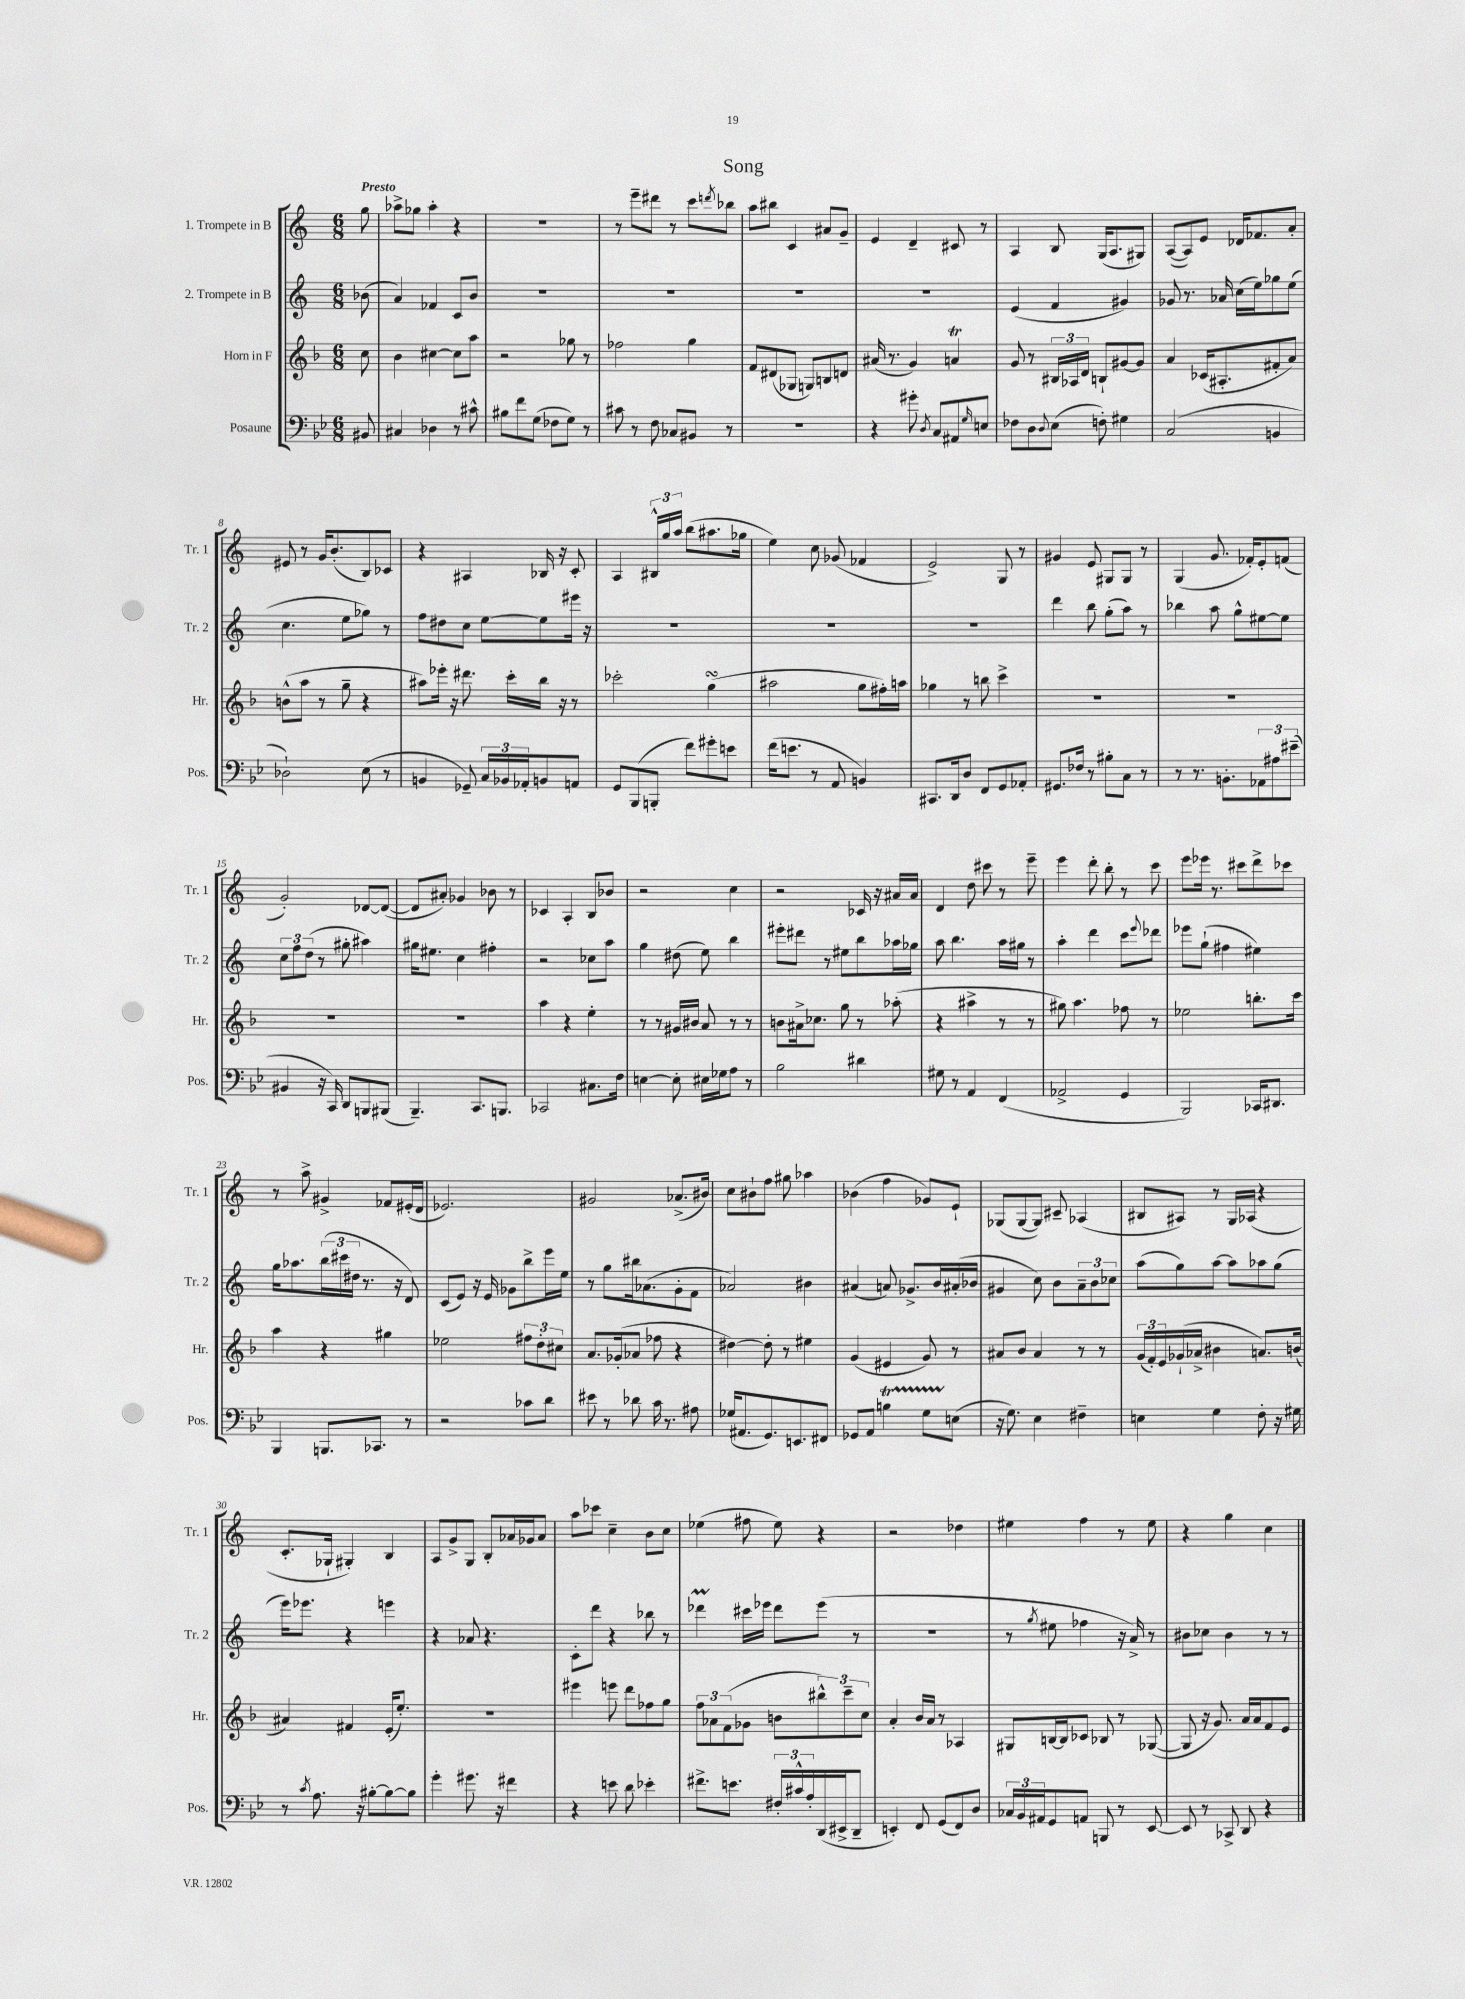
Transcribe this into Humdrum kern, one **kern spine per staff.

**kern	**kern	**kern	**kern
*staff4	*staff3	*staff2	*staff1
*clefF4	*clefG2	*clefG2	*clefG2
*k[b-e-]	*k[b-]	*k[]	*k[]
*M6/8	*M6/8	*M6/8	*M6/8
8BB#	8cc	(8b-	8gg
=	=	=	=
4C#	4b-	4a)	8aa-^
.	.	.	8gg-
4D-	[4cc#	4f-	4aa-'
8r	8cc#]	8c	4r
8c#^^	8aa	8b	.
=	=	=	=
8B#	2r	2.r	2.r
8f	.	.	.
(8G	.	.	.
8F-	.	.	.
8G)	8gg-	.	.
8r	8r	.	.
=	=	=	=
8c#	2ff-	2.r	8r
8r	.	.	8eee~
8F	.	.	8ddd#
8C-	.	.	8r
8BB#	4gg	.	8ccc
.	.	.	8qddd
8r	.	.	8bb-
=	=	=	=
2.r	8f	2.r	8aa
.	(8d#	.	8bb#
.	8G-	.	4c
.	8G)	.	.
.	8B	.	8a#
.	8d	.	8g~
=	=	=	=
4r	(16a#	2.r	4e
.	8.r	.	.
8g#'	4g)	.	4d~
8qD	.	.	.
8C	.	.	.
8AA#	4a	.	8c#
16qqG	.	.	.
8E	.	.	8r
=	=	=	=
8F-	8g	(4e	4A
8D	8r	.	.
8qqD	.	.	.
(8E-	24B#	4f	8B
.	24A-	.	.
.	24d	.	.
8F')	8B`	.	(16G
.	.	.	8.A
4G#	[8g#	4g#)	.
.	8g#]	.	8G#)
=	=	=	=
(2C	4a	8g-	([8A
.	.	8.r	8A])
.	(16c-	.	8e
.	8.A#'	16a-	.
.	.	(16cc	16d-
.	.	16ee)	8.f-
4BB	8f#'	8gg-	.
.	8a)	(8ee	8a'
=	=	=	=
2D-`)	(8b^^	4.cc	8e#
.	8aa	.	8r
.	8r	.	16g
.	.	.	(8.b'
.	8gg~	8ee	.
(8E-	4r	8gg-)	8B)
8r	.	8r	8c-
=	=	=	=
4BB	8aa#)	8ff	4r
.	16eee-'	8dd#	.
.	16r	.	.
8GG-~)	8.ddd#	8cc	4A#
24C	.	[8ee	.
24BB-	.	.	.
.	16ccc'	.	.
24AA-'	.	.	.
8BB	16bb-	8ee]	16B-
.	16r	.	16r
8AA	8r	16eee#	8c'
.	.	16r	.
=	=	=	=
8GG	2ccc-'	2.r	4A
(8BBB-	.	.	.
8BBB'	.	.	24B#^^
.	.	.	24gg
.	.	.	24aa
8f)	.	.	(8bb
8g#'	(4gg	.	8.aa#
8e	.	.	.
.	.	.	16gg-
=	=	=	=
(16f	2aa#	2.r	4ee)
8.e	.	.	.
8r	.	.	8cc
8AA	.	.	(8g-
4BB)	8gg	.	4f-
.	16ff#')	.	.
.	16aa	.	.
=	=	=	=
8.CC#	4gg-	2.r	2e^)
16DD	.	.	.
8D	8r	.	.
8FF	8bb	.	.
8GG	4ccc^	.	8G
8AA-'	.	.	8r
=	=	=	=
8.GG#	2.r	4ddd	4g#
16F-	.	.	.
8r	.	8bb	8e
8B#'	.	(8gg'	8G#
8C	.	8aa)	8G#
8r	.	8r	8r
=	=	=	=
8r	2.r	4bb-	(4G
8.r	.	.	.
.	.	8aa	8.g
8.BB'	.	.	.
.	.	8gg^^	.
.	.	.	16f-')
12AA-	.	[8ee#	8e'
12A#	.	.	.
.	.	8ee#]	(8f
(12e#~	.	.	.
=	=	=	=
4BB#	2.r	12cc	2g')
.	.	12ff	.
.	.	(12dd	.
16r	.	8r	.
16CC)	.	.	.
8DD	.	8gg#'	.
8BBB	.	4aa#)	[8d-
(8BBB#	.	.	(8d-_
=	=	=	=
4.BBB-~)	2.r	16gg#	8d-]
.	.	8.ee#	.
.	.	.	8a#')
.	.	4cc	4g-
8.CC	.	.	.
.	.	4ff#'	8b-
8.BBB	.	.	.
.	.	.	8r
=	=	=	=
2CC-	4aa	2r	4c-
.	4r	.	4A'
8.C#	4ee'	8cc-	8B
.	.	8aa	8b-
16F	.	.	.
=	=	=	=
[4E	8r	4gg	2r
.	8r	.	.
8E']	16g#	(8dd#	.
.	16b#	.	.
16E#	8a	8ee)	.
16G-	.	.	.
8A	8r	4bb	4cc
8r	8r	.	.
=	=	=	=
2B-	8b	8eee#'	2r
.	16a#^	8ddd#	.
.	8.cc-	.	.
.	.	8r	.
.	8gg	8ee#	.
4d#	8r	8bb	16c-
.	.	.	16r
.	(8aa-'	16aa-	16a#
.	.	16gg-	16a#
=	=	=	=
8G#	4r	8aa	4d
8r	.	4.bb	.
4AA	4aa#^	.	8dd
.	.	.	8ccc#
(4FF	8r	16aa	8r
.	.	16gg#	.
.	8r	8r	8eee~
=	=	=	=
2AA-^	8gg#)	4aa'	4eee
.	4.aa	.	.
.	.	4ddd	8ddd'
.	.	.	8bb'
4GG	8ff-	8ccc	8r
.	.	8qqeee	.
.	8r	8ddd-	8ccc
=	=	=	=
2BBB-)	2ee-	8eee-	8eee
.	.	(8gg`	16eee-
.	.	.	8.r
.	.	4ff#	.
.	.	.	8ccc#
16CC-	8.bb'	4ee#)	8ddd^
8.DD#	.	.	.
.	.	.	8ccc-
.	16ccc	.	.
=	=	=	=
4BBB-	4aa	16gg	8r
.	.	8.aa-	.
.	.	.	8aa^
8.BBB	4r	(24bb	4g#^
.	.	24ccc#	.
.	.	24dd#	.
.	.	8.r	.
8.CC-	.	.	.
.	4gg#	.	8f-
.	.	16r	.
8r	.	8d)	(16e#'
.	.	.	16d
=	=	=	=
2r	2ee-	(8c	2.e-)
.	.	8e)	.
.	.	16r	.
.	.	16e	.
.	.	8g-	.
8c-	12ff#	8bb^	.
.	12dd'	.	.
8d	.	16eee	.
.	12cc#	.	.
.	.	16ee	.
=	=	=	=
8e#	8.a	8r	2g#
8r	.	8gg	.
.	(16g-'	.	.
8d-	8a-	16bb#	.
.	.	(8.a-	.
16c	8ff-	.	.
8.r	.	.	.
.	4r	8g'	(8.a-^
8A#	.	8f	.
.	.	.	16b#)
=	=	=	=
(16G-	[4dd#)	2a-)	8cc
8.AA#	.	.	.
.	.	.	8b#`
8.GG)	8dd#']	.	8ff
.	8r	.	8gg#
8.EE	.	.	.
.	4ee#	4b#	4aa-
8FF#	.	.	.
=	=	=	=
8GG-	(4g	(4a#	(4b-
8AA	.	.	.
4B	4e#	8a)	4ff
.	.	8.g-^	.
8G	8g)	.	8g-)
.	.	16b	.
(8E	8r	(16a#'	8e`
.	.	16b-	.
=	=	=	=
16r	8a#	4g#	(8G-
8.G)	.	.	.
.	8b-	.	[8G-
4E-	4a#	8cc)	8G-])
.	.	8b	8c#~
4F#~	8r	12a~	(4A-
.	.	12b	.
.	8r	.	.
.	.	12cc-	.
=	=	=	=
4E	(24g	(8aa	8B#
.	24f')	.	.
.	24e	.	.
.	(16g-`	8gg)	8A#)
.	16a-^	.	.
4G	4b#	[8aa	8r
.	.	8aa]	16G
.	.	.	(16A-
8F'	8.a)	8aa-	4r
16r	.	(8gg	.
16G#	(16b	.	.
=	=	=	=
8r	4a#)	16eee)	8.c'
.	.	8.eee-	.
8qc	.	.	.
8.A	.	.	.
.	.	.	16G-`
.	4f#	4r	4G#')
16r	.	.	.
[8B#'	.	.	.
8B#_	(16e'	4eee	4B
.	8.ee')	.	.
8B#]	.	.	.
=	=	=	=
4g'	2.r	4r	8A
.	.	.	8g^
8.g#	.	8a-	8G
.	.	4.r	8B'
16r	.	.	.
4f#	.	.	16a-
.	.	.	16g-
.	.	.	8a-
=	=	=	=
4r	4eee#	8c'	8aa
.	.	8ddd	8ccc-
8e	8eee	4r	4cc~
8d	8ddd	.	.
4e-'	8ff-	8bb-	8b
.	8gg	8r	8cc
=	=	=	=
8.f#^	12ff	4ddd-	(4ee-
.	12a-	.	.
.	(12f	.	.
8.e	.	.	.
.	8g-	16ccc#	8ff#
.	.	16eee-	.
24F#'	8b	8ddd-	8ee-)
24c#^^	.	.	.
24A'	.	.	.
(16DD	12bb#^^)	(8eee-	4r
16EE#^	.	.	.
.	12ccc~	.	.
8DD~	.	8r	.
.	12cc	.	.
=	=	=	=
4EE')	4a'	2.r	2r
8FF	16b-	.	.
.	16a	.	.
(8GG	8r	.	.
8FF)	4A-	.	4dd-
8D	.	.	.
=	=	=	=
24C-	8G#	8r	4ee#
24BB-	.	.	.
24AA#	.	.	.
.	.	8qgg	.
8GG	[16B	8ee#	.
.	16B]	.	.
8AA	8c-	4ff-	4ff
8BBB	8B-	.	.
8r	8r	16r	8r
.	.	16a^)	.
[8EE-	([8G-	8r	8ee#
=	=	=	=
8EE-]	8G-]	8b#	4r
8r	16r	8cc-	.
.	8.g)	.	.
8CC-^	.	4b#	4gg
8DD	16a	.	.
.	16a	.	.
4r	8f	8r	4cc
.	8e	8r	.
==	==	==	==
*-	*-	*-	*-
